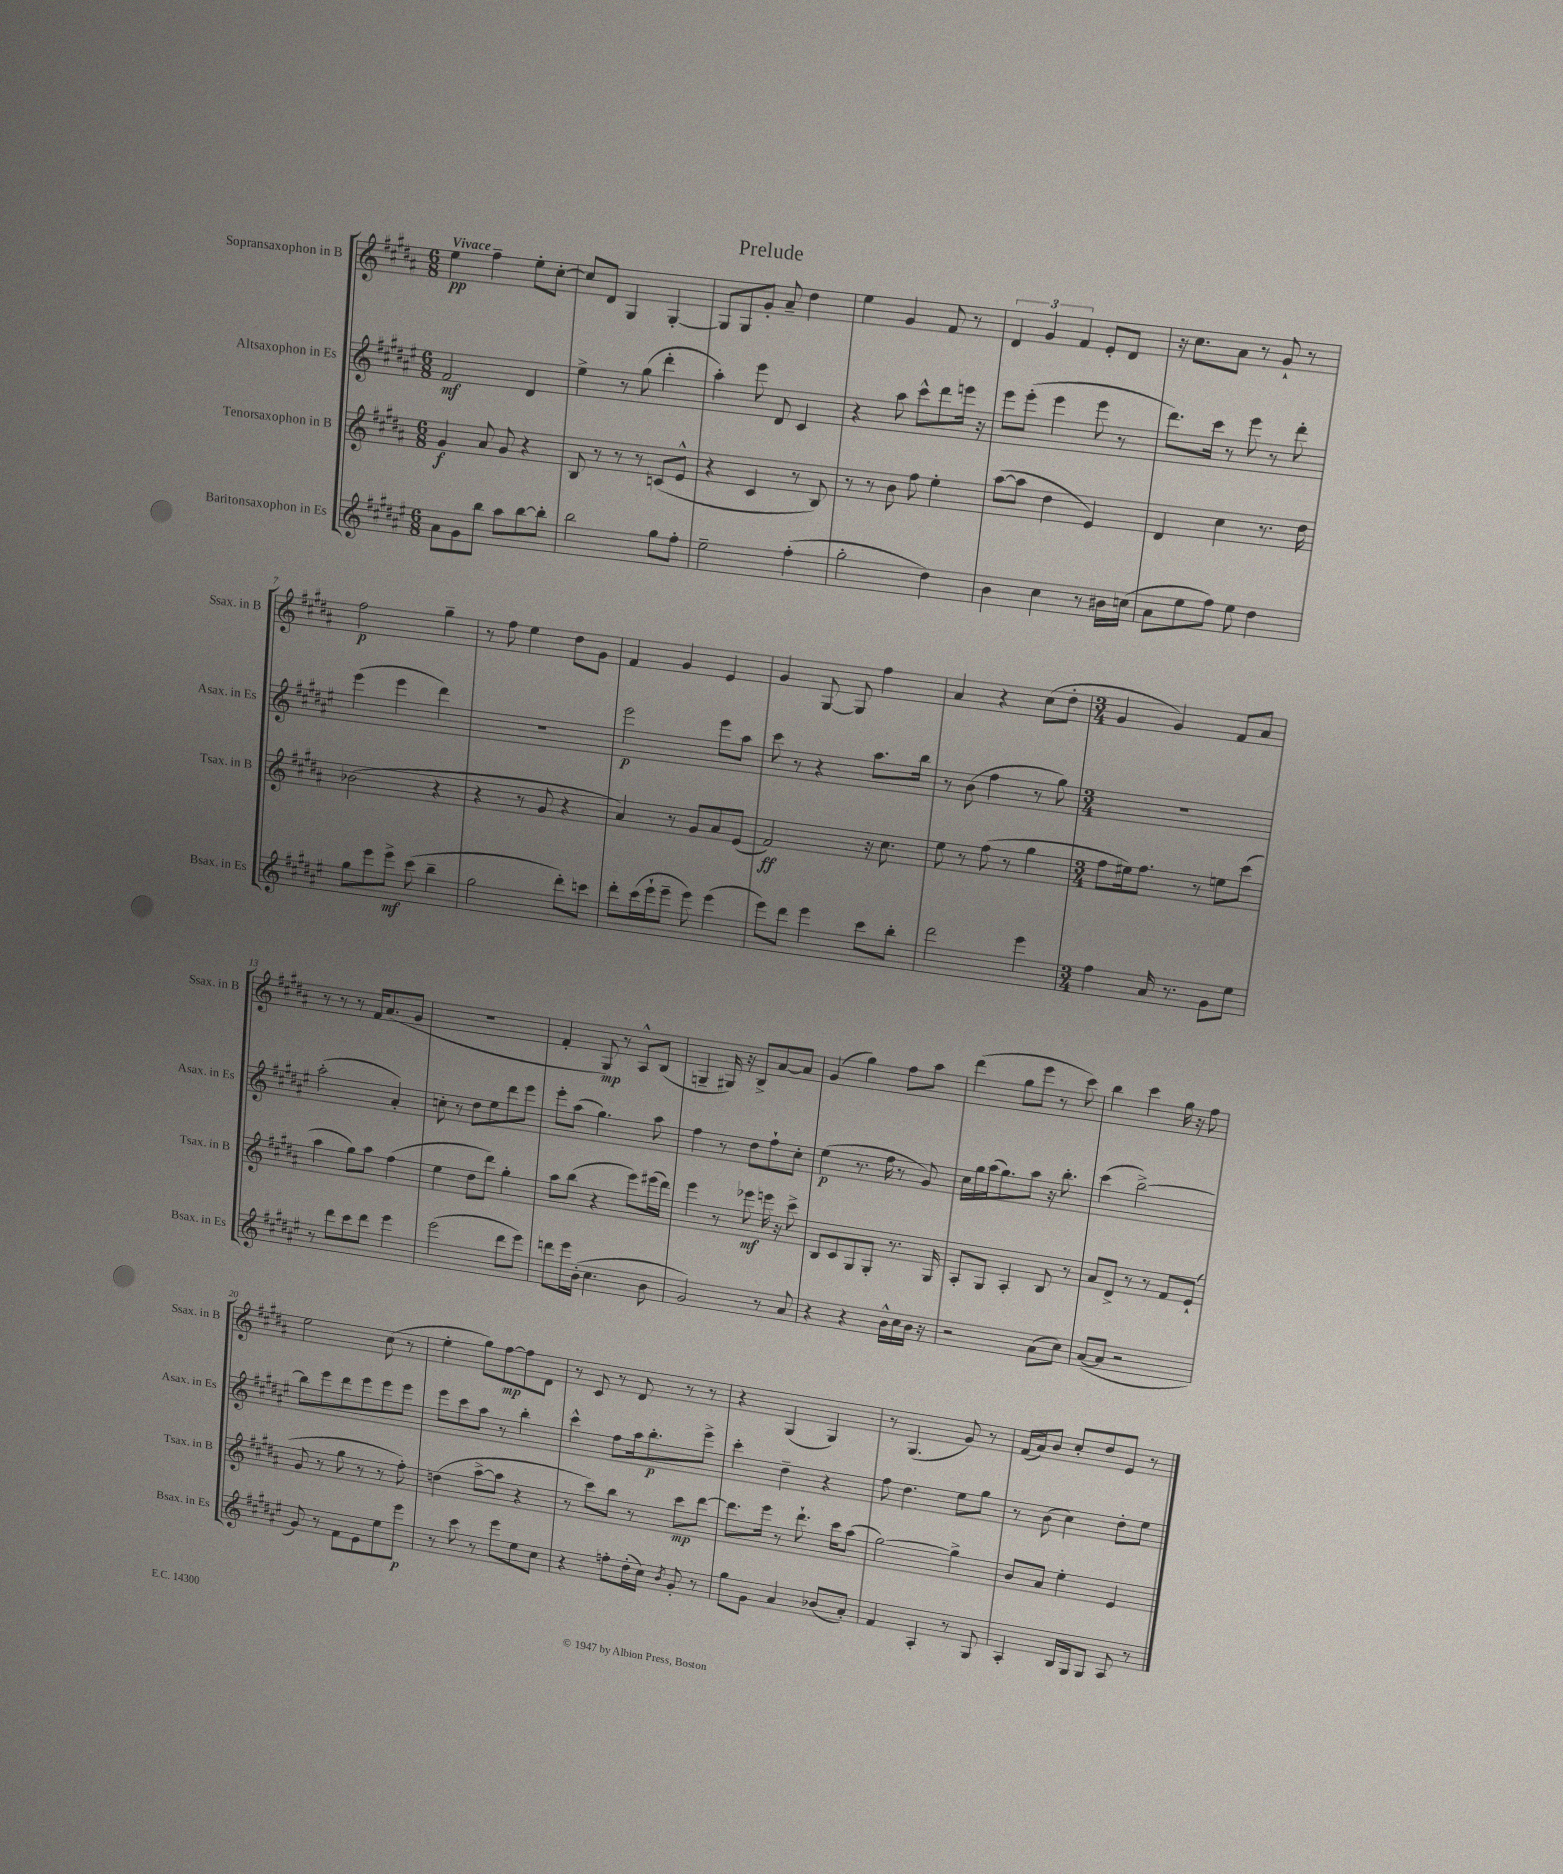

**kern	**kern	**kern	**kern
*staff4	*staff3	*staff2	*staff1
*clefG2	*clefG2	*clefG2	*clefG2
*k[f#c#g#d#a#e#]	*k[f#c#g#d#a#]	*k[f#c#g#d#a#e#]	*k[f#c#g#d#a#]
*M6/8	*M6/8	*M6/8	*M6/8
8a#	4g#	2f#	4ee
8g#	.	.	.
8bb	8a#	.	4ff#~
8aa#	8g#	.	.
[8bb	4r	4d#	8ee'
8bb']	.	.	[8cc#'
=	=	=	=
2bb	8B	4ee#^	8cc#]
.	8r	.	8d#
.	8r	8r	4G#
.	8r	(8gg#	.
8gg#	(8c	4ddd#'	[4G#'
8ff#'	8e^^	.	.
=	=	=	=
2ee#~	4r	4aa#')	8G#]
.	.	.	8G#
.	4c#	8eee#	8g#'
.	.	8d#	8a#~
(4ff#'	8r	4c#	4dd#
.	8B)	.	.
=	=	=	=
2gg#'	8r	4r	4ee
.	8r	.	.
.	8b	8aa#	4g#
.	8ff#	8ccc#^^	.
4dd#)	4ee'	8ddd#	8f#
.	.	16eee	8r
.	.	16r	.
=	=	=	=
4b	([8aa#	8eee#	6d#
.	8aa#]	(8eee#'	.
.	.	.	6g#
4cc#	4dd#	4eee#	.
.	.	.	6f#
8r	4e)	8eee#	8e'
16b#	.	8r	8d#
(16cc	.	.	.
=	=	=	=
8a#	4d#	8.ddd#)	16r
.	.	.	8.cc#
8ee#	.	.	.
.	.	16ccc#	.
8ff#)	4cc#	8r	8a#
8ee#	.	8eee#	8r
4dd#	8.r	8r	8g#`
.	.	8ddd#'	8r
.	16dd#	.	.
=	=	=	=
8gg#	(2b-	(4eee#	2ff#
8eee#	.	.	.
8eee#^	.	4eee#	.
(8ccc#	.	.	.
4bb~	4r	4ddd#)	4gg#~
=	=	=	=
2gg#	4r	2.r	8r
.	.	.	8ff#
.	8r	.	4ee
.	8g#	.	.
8ddd#')	4r	.	8dd#
8ccc	.	.	8g#
=	=	=	=
8ddd#'	4a#)	2eee#	4f#
(16ccc#	.	.	.
16eee#`	.	.	.
8eee#~	8r	.	4g#
8eee#)	8g#	.	.
(4eee#	8a#	8eee#	4e
.	(8e	8aa#	.
=	=	=	=
8eee#)	2f#)	8ccc#	4g#
8ddd#	.	8r	.
4eee#	.	4r	[8G#
.	.	.	8G#]
8ccc#	16r	8.aa#	4ff#
.	8.cc#	.	.
8bb'	.	.	.
.	.	16bb	.
=	=	=	=
2ddd#	8ee	8r	4a#
.	8r	(8b	.
.	(8ff#	4ff#	4r
.	8r	.	.
4eee#	4gg#	8r	(8cc#
.	.	8gg#)	8dd#'
=	=	=	=
*M3/4	*M3/4	*M3/4	*M3/4
4ff#	8ff#	2.r	4g#
.	16ee#)	.	.
.	8.ff#	.	.
16a#	.	.	4g#)
8.r	.	.	.
.	8r	.	.
8g#	8ee	.	8f#
8ee#	(8ccc#	.	8a#
=	=	=	=
8r	4aa#	(2aa#'	8r
8ddd#	.	.	8r
8ccc#	8gg#)	.	8r
8ddd#	8aa#	.	16f#
.	.	.	(8.a#
4eee#	(4ff#	4a#')	.
.	.	.	8g#
=	=	=	=
(2eee#	4ee	8cc'	2.r
.	.	8r	.
.	8dd#	8dd#	.
.	8ddd#)	8ee#	.
8ddd#	4gg#'	8ddd#	.
8eee#)	.	8eee#	.
=	=	=	=
8ddd	8aa#	8eee#'	4f#'
16eee#	(8bb	(8aa#	.
(16b'	.	.	.
4.cc#	4r	4.gg#)	8G#)
.	.	.	8r
.	8eee)	.	8A#^^
8b	(16eee#	8aa#	(8B
.	16ddd#)	.	.
=	=	=	=
2g#)	4eee	4ff#	4G~
.	8r	8r	16G#)
.	.	.	16r
.	8eee-	8dd#	8B^
8r	16eee	8ff#`	[8a#
.	16r	.	.
8a#	8ccc#^	8cc#'	8a#]
=	=	=	=
4r	8B	(4ee#	(4g#
.	8c#	.	.
4r	8G#	8.r	4gg#)
.	8G#'	.	.
.	.	16ff#	.
16b^^	8.r	8r	8ff#
16cc#	.	.	.
16b	.	8g#)	8aa#
16r	16G#	.	.
=	=	=	=
2r	8A#'	16cc#	(4ddd#
.	.	16gg#	.
.	8G#	(16aa#	.
.	.	8.gg#)	.
.	4A#'	.	8gg#
.	.	8aa#	8eee
(8a#	8B	16r	8r
.	.	8.bb'	.
8cc#)	8r	.	8ccc#)
=	=	=	=
([8a#	8a#	(4ccc#	4bb
8a#]	8d#^	.	.
2r	8r	[2bb^)	4ccc#
.	8r	.	.
.	8f#	.	16gg#
.	.	.	16r
.	(8e`	.	8ff#
=	=	=	=
8g#)	8g#	8bb]	2ee
8r	8r	8eee#	.
8f#	8gg#	8ddd#	.
8e#	8r	8eee#	.
8ee#	8r	8eee#	(8cc#
8eee#	8ff#')	8eee#	8r
=	=	=	=
8r	(4dd	8eee#	4ee'
8ccc#	.	8ccc#	.
8r	[8aa#^	8aa#	8gg#)
8eee#	8aa#]	8r	[8ff#
8ee#	4r	4bb'	8ff#]
8cc#	.	.	8d#
=	=	=	=
4r	8r	4ccc#^^	8r
.	8ccc#)	.	8c#
8ff'	8bb	8ff#	8r
(16dd#'	8r	16aa#	8d#
16cc#)	.	8.bb'	.
8qb	.	.	.
8g#'	8ccc#	.	8r
8r	[8ddd#	8eee#^	8r
=	=	=	=
8gg#	8.ddd#]	4ccc#'	4r
8g#	.	.	.
.	16eee	.	.
4a#	8r	4dd#~	(4G#
.	8.ddd#`	.	.
(8b-	.	4r	4G#)
.	16ccc#	.	.
8a#')	(8aa#	.	.
=	=	=	=
4f#	[2gg#)	8ff#	8r
.	.	4.dd#	(4.G#
4A#'	.	.	.
8r	4gg#^]	8ee#	8g#)
8G#	.	8gg#	8r
=	=	=	=
4A#'	8b	8r	(16f#
.	.	.	16a#)
.	8a#	(8b	8b
16B	4ee'	4cc#)	8cc#'
16G#	.	.	.
8G#	.	.	8dd#
8A#	4e	8dd#'	8e
8r	.	8ee#	8r
==	==	==	==
*-	*-	*-	*-
